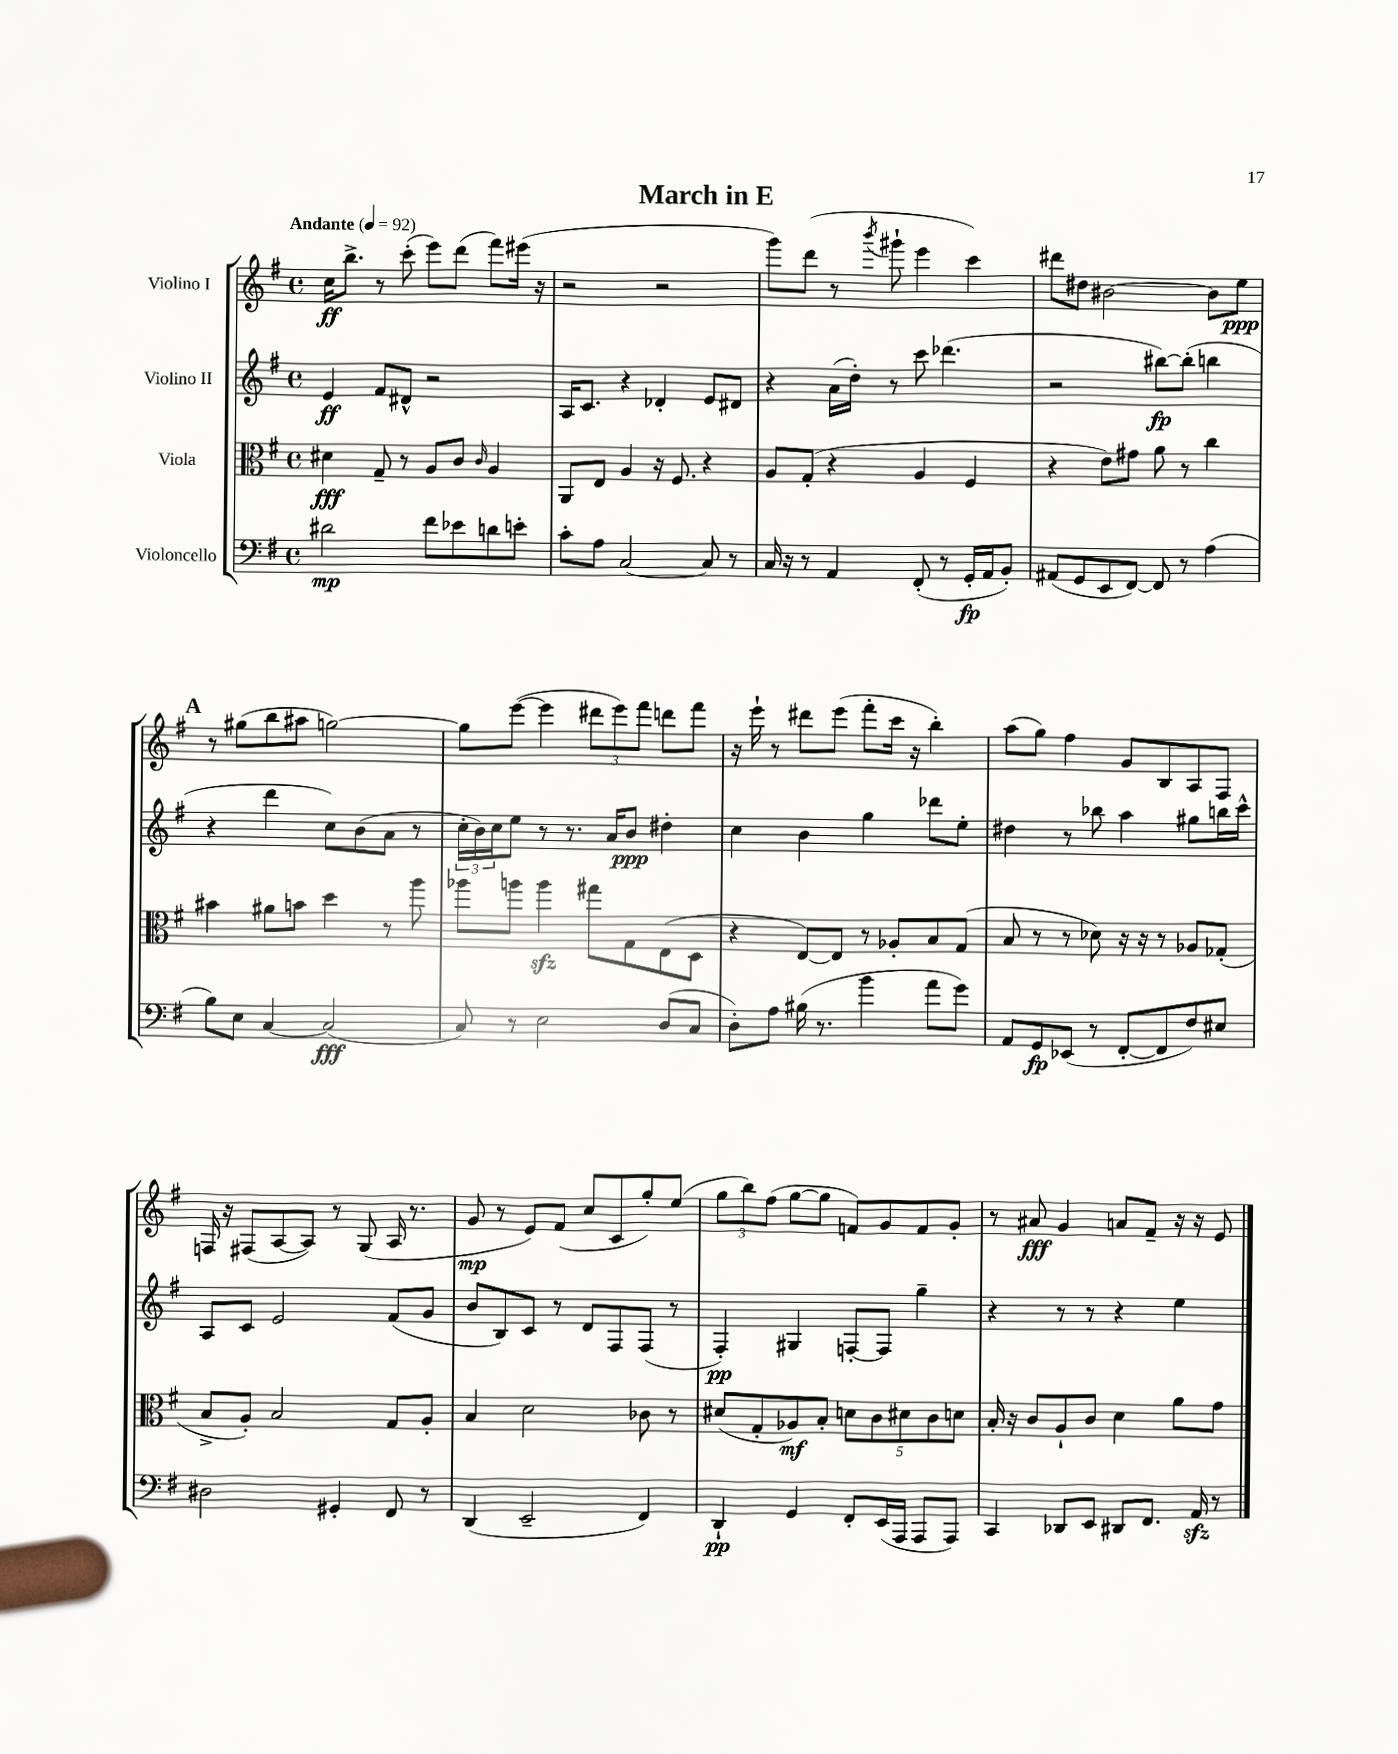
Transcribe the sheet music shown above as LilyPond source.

\header { title = "March in E" }
<<
\new StaffGroup <<
\new Staff = "s0" \with { instrumentName = "Violino I" } {
    \clef treble \key g \major \defaultTimeSignature \time 4/4 \tempo "Andante" 4 = 92
    c''16\ff b''8.-> r8 c'''8-.( e'''8) d'''8( fis'''8) eis'''16( r16 |
    r2 r2 |
    g'''8) d'''8( r8 \acciaccatura { b'''8 } gis'''8-! e'''4 c'''4) |
    dis'''8 dis''8 bis'2~ bis'8 e''8\ppp |
    \mark \markup { \bold "A" } r8 gis''8( b''8 ais''8 g''2~) |
    g''8 e'''8~( e'''4 \tuplet 3/2 { dis'''8 e'''8) fis'''8 } d'''8 fis'''8 |
    r16 e'''16-! r8 dis'''8 e'''8( fis'''8-. c'''16 r16 b''4-.) |
    a''8( g''8) fis''4 g'8 b8 a8 fis8 |
    f16 r16 fis8( a8~ a8) r8 g8( a16 r8. |
    g'8\mp r8 e'8) fis'8( c''8 c'8 g''8-.) e''8( |
    \tuplet 3/2 { g''8 b''8) fis''8( } g''8~ g''8 f'8) g'8 f'8 g'8-. |
    r8 ais'8\fff g'4 a'8 fis'8-- r16 r16 e'8 \bar "|." |
}
\new Staff = "s1" \with { instrumentName = "Violino II" } {
    \clef treble \key g \major \defaultTimeSignature \time 4/4
    e'4\ff fis'8 dis'8-^ r2 |
    a16 c'8. r4 des'4-. e'8 dis'8 |
    r4 a'16( d''16-.) r8 c'''8 des'''4.( |
    r2 bis''8~\fp) bis''8-.( b''4 |
    \mark \markup { \bold "A" } r4 d'''4 c''8) b'8( a'8 r8 |
    \tuplet 3/2 { c''16-. b'16) c''16 } e''8 r8 r8. a'16 b'8\ppp dis''4-. |
    c''4 b'4 g''4 des'''8 e''8-. |
    dis''4 r8 bes''8 a''4 gis''8 b''16 c'''16-^ |
    a8 c'8 e'2 fis'8( g'8 |
    b'8 b8) c'8 r8 d'8 fis8 fis8( r8 |
    fis4-.\pp) gis4 f8~-. f8 g''4-- |
    r4 r8 r8 r4 e''4 \bar "|." |
}
\new Staff = "s2" \with { instrumentName = "Viola" } {
    \clef alto \key g \major \defaultTimeSignature \time 4/4
    dis'4\fff g8-- r8 a8 c'8 \grace { c'16 } a4 |
    a,8 e8 a4 r16 fis8. r4 |
    a8 g8-.( r4 a4 fis4 |
    r4 e'8) gis'8 a'8 r8 c''4 |
    \mark \markup { \bold "A" } bis'4 ais'8 b'8 d''4 r8 a''8 |
    aes''8 a''8 a''4\sfz gis''8 g8 e8( d8 |
    r4 e8~) e8 r8 aes8-. b8 g8( |
    b8 r8 r8 des'8) r16 r16 r8 aes8 ges8-.( |
    b8-> a8-.) b2 g8 a8-. |
    b4 d'2 ces'8 r8 |
    dis'8( g8-. aes8\mf) b8-. \tuplet 5/4 { d'8 c'8 dis'8 c'8 d'8 } |
    b16-. r16 c'8 a8-! c'8 d'4 a'8 g'8 \bar "|." |
}
\new Staff = "s3" \with { instrumentName = "Violoncello" } {
    \clef bass \key g \major \defaultTimeSignature \time 4/4
    dis'2\mp fis'8 ees'8 d'8 e'8-. |
    c'8-. a8 c2~ c8 r8 |
    c16 r16 r8 a,4 fis,8-.( r8 g,16-.\fp a,16 b,8-.) |
    ais,8( g,8 e,8 fis,8~) fis,8 r8 a4( |
    \mark \markup { \bold "A" } b8) e8 c4~ c2\fff( |
    c8) r8 e2 d8( c8 |
    d8-.) a8 bis16( r8. b'4 a'8 g'8) |
    a,8 g,8\fp ees,8( r8 fis,8~-. fis,8 fis8) eis8 |
    dis2 gis,4-. fis,8 r8 |
    d,4( e,2-- fis,4) |
    d,4-!\pp g,4 fis,8-. e,16( a,,16 a,,8 a,,8) |
    c,4 des,8 e,8 dis,8 fis,8. a,16\sfz r8 \bar "|." |
}
>>
>>
\layout { \context { \Score \remove "Bar_number_engraver" } }
